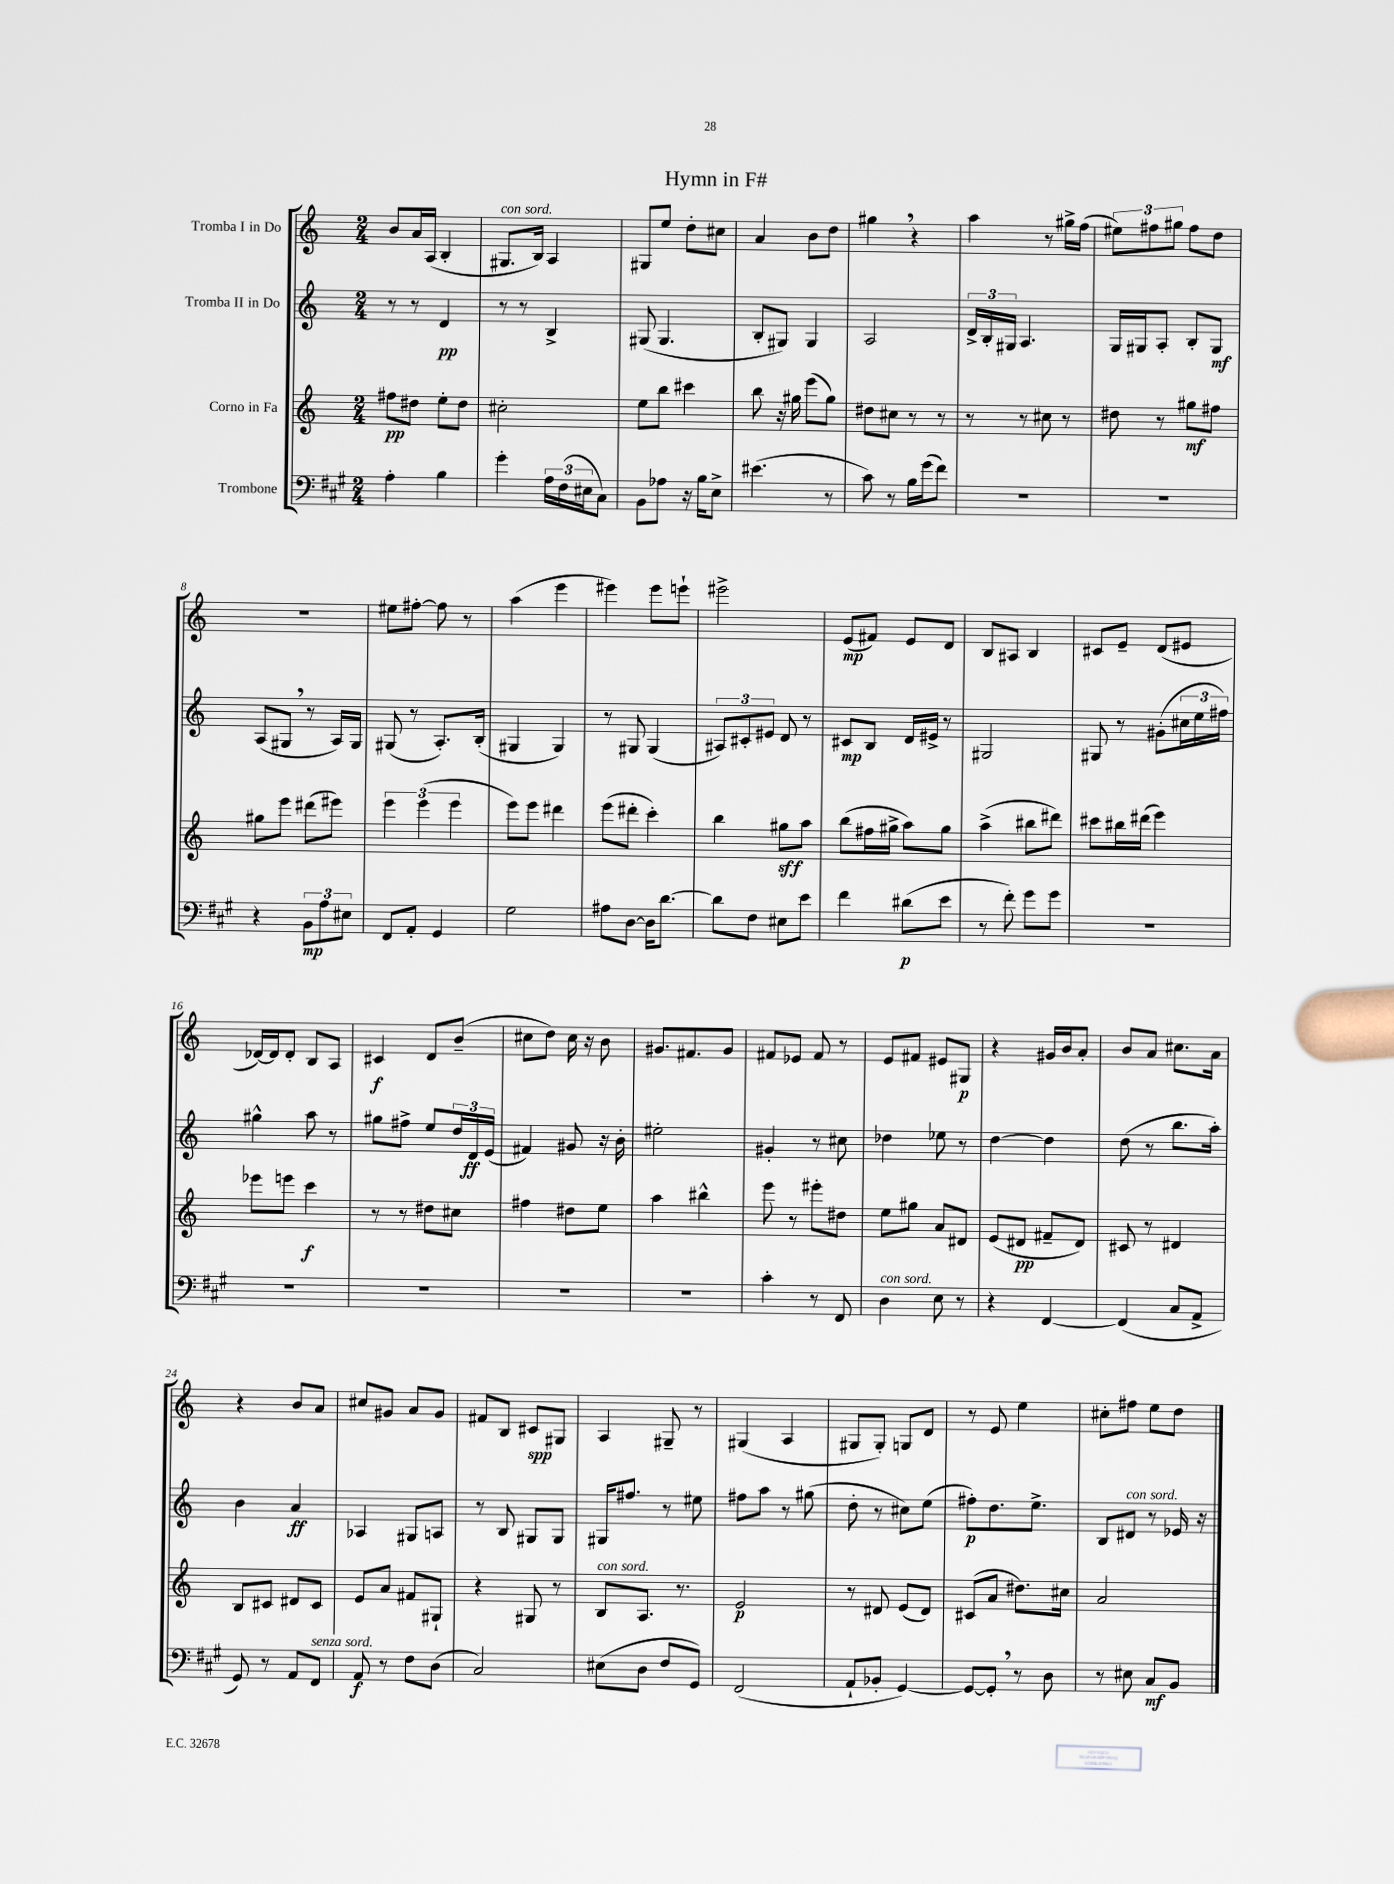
\header { title = "Hymn in F#" }
<<
\new StaffGroup <<
\new Staff = "s0" \with { instrumentName = "Tromba I in Do" } {
    \clef treble \key c \major \numericTimeSignature \time 2/4
    b'8 a'16 a16( b4-. |
    gis8.^\markup { \italic "con sord." } b16) a4 |
    gis8 e''8 d''8-. cis''8 |
    a'4 b'8 d''8 |
    gis''4 \breathe r4 |
    a''4 r8 gis''16-> f''16( |
    \tuplet 3/2 { eis''8) fis''8 gis''8 } fis''8 d''8 |
    R2 |
    eis''8 fis''8~-. fis''8 r8 |
    a''4( e'''4 |
    eis'''4) eis'''8 e'''8-! |
    eis'''2-> |
    e'8\mp( fis'8) e'8 d'8 |
    b8 ais8 b4 |
    cis'8 e'8-- d'8( eis'8 |
    des'16~) des'16 des'8-. b8 a8 |
    cis'4\f d'8 b'8--( |
    cis''8 d''8) cis''16 r16 b'8 |
    gis'8. fis'8. gis'8 |
    fis'8 ees'8 fis'8 r8 |
    e'8 fis'8 eis'8 gis8\p |
    r4 gis'16 b'16 a'8-. |
    b'8 a'8 cis''8. a'16 |
    r4 b'8 a'8 |
    cis''8 gis'8 a'8 gis'8 |
    fis'8 b8 cis'8\spp gis8 |
    a4 gis8-- r8 |
    gis4( a4 |
    gis8 gis8-.) g8 d'8 |
    r8 e'8 e''4 |
    cis''8-. fis''8 e''8 d''8 \bar "|." |
}
\new Staff = "s1" \with { instrumentName = "Tromba II in Do" } {
    \clef treble \key c \major \numericTimeSignature \time 2/4
    r8 r8 d'4\pp |
    r8 r8 b4-> |
    gis8( gis4. |
    b8-. gis8) gis4 |
    a2 |
    \tuplet 3/2 { d'16-> b16-. gis16 } a4. |
    g16 gis16 a8-. b8-. gis8\mf |
    a8( gis8 \breathe r8 a16) gis16 |
    gis8( r8 a8.-.) b16-.( |
    gis4 gis4) |
    r8 gis8 gis4( |
    \tuplet 3/2 { ais8) cis'8-. eis'8 } d'8 r8 |
    cis'8\mp b8 d'16 eis'16-> r8 |
    gis2 |
    gis8 r8 gis'8-.( \tuplet 3/2 { cis''16 e''16 fis''16) } |
    gis''4-^ a''8 r8 |
    gis''8 fis''8-> e''8 \tuplet 3/2 { d''16 d'16\ff e'16( } |
    fis'4) gis'8 r16 b'16-. |
    eis''2-. |
    gis'4-. r8 cis''8 |
    des''4 ees''8 r8 |
    d''4~ d''4 |
    d''8( r8 b''8. a''16-.) |
    b'4 a'4\ff |
    aes4 gis8 a8 |
    r8 b8 gis8 gis8 |
    gis16 fis''8. r8 eis''8 |
    fis''8 a''8 r8 gis''8( |
    d''8-. r8 cis''8) e''8( |
    fis''8-.\p) d''8. e''8.-> |
    b8 dis'8^\markup { \italic "con sord." } r8 ees'16 r16 \bar "|." |
}
\new Staff = "s2" \with { instrumentName = "Corno in Fa" } {
    \clef treble \key c \major \numericTimeSignature \time 2/4
    fis''8\pp dis''8 e''8-. dis''8 |
    cis''2-. |
    e''8 b''8 cis'''4 |
    b''8 r16 gis''16 e'''8( gis''8) |
    dis''8 cis''8 r8 r8 |
    r8 r8 cis''8 r8 |
    dis''8 r8 gis''8\mf fis''8 |
    gis''8 e'''8 dis'''8( eis'''8) |
    \tuplet 3/2 { e'''4 e'''4( e'''4 } |
    e'''8) e'''8 dis'''4 |
    e'''8( dis'''8-. c'''4-.) |
    b''4 gis''8\sff a''8 |
    b''8( fis''16 gis''16-> a''8) gis''8 |
    a''4->( bis''8 dis'''8) |
    cis'''8 bis''16 dis'''16( e'''4) |
    ees'''8 e'''8 c'''4\f |
    r8 r8 dis''8 cis''8 |
    fis''4 dis''8 e''8 |
    a''4 bis''4-^ |
    e'''8 r8 eis'''8-. dis''8 |
    e''8 gis''8 a'8 dis'8 |
    e'8( dis'8\pp fis'8-- dis'8) |
    cis'8 r8 dis'4 |
    b8 cis'8 dis'8 cis'8 |
    e'8 a'8 fis'8 gis8-! |
    r4 gis8 r8 |
    b8^\markup { \italic "con sord." } a8. r8. |
    e'2\p |
    r8 dis'8 e'8( dis'8) |
    cis'8( a'8 dis''8.) cis''16 |
    a'2 \bar "|." |
}
\new Staff = "s3" \with { instrumentName = "Trombone" } {
    \clef bass \key a \major \numericTimeSignature \time 2/4
    a4-. b4 |
    gis'4-. \tuplet 3/2 { a16 fis16( eis16 } cis8) |
    b,8 aes8 r16 b16 e8-> |
    eis'4.( r8 |
    cis'8) r8 b16 gis'16( fis'8) |
    R2 |
    R2 |
    r4 \tuplet 3/2 { b,8\mp a8 eis8 } |
    fis,8 a,8-. gis,4 |
    gis2 |
    ais8 d8~ d16 d'8.~ |
    d'8 fis8 eis8 e'8 |
    fis'4 dis'8\p( e'8 |
    r8 fis'8-.) gis'8 gis'8 |
    R2 |
    R2 |
    R2 |
    R2 |
    r2 |
    cis'4-. r8 fis,8 |
    d4^\markup { \italic "con sord." } e8 r8 |
    r4 fis,4~ |
    fis,4( cis8 a,8-> |
    gis,8) r8 a,8 fis,8^\markup { \italic "senza sord." } |
    a,8\f r8 fis8 d8( |
    cis2) |
    eis8( d8 fis8 gis,8) |
    fis,2( |
    a,8-! bes,8-. gis,4~) |
    gis,8~ gis,8-. \breathe r8 d8 |
    r8 eis8 cis8\mf b,8 \bar "|." |
}
>>
>>
